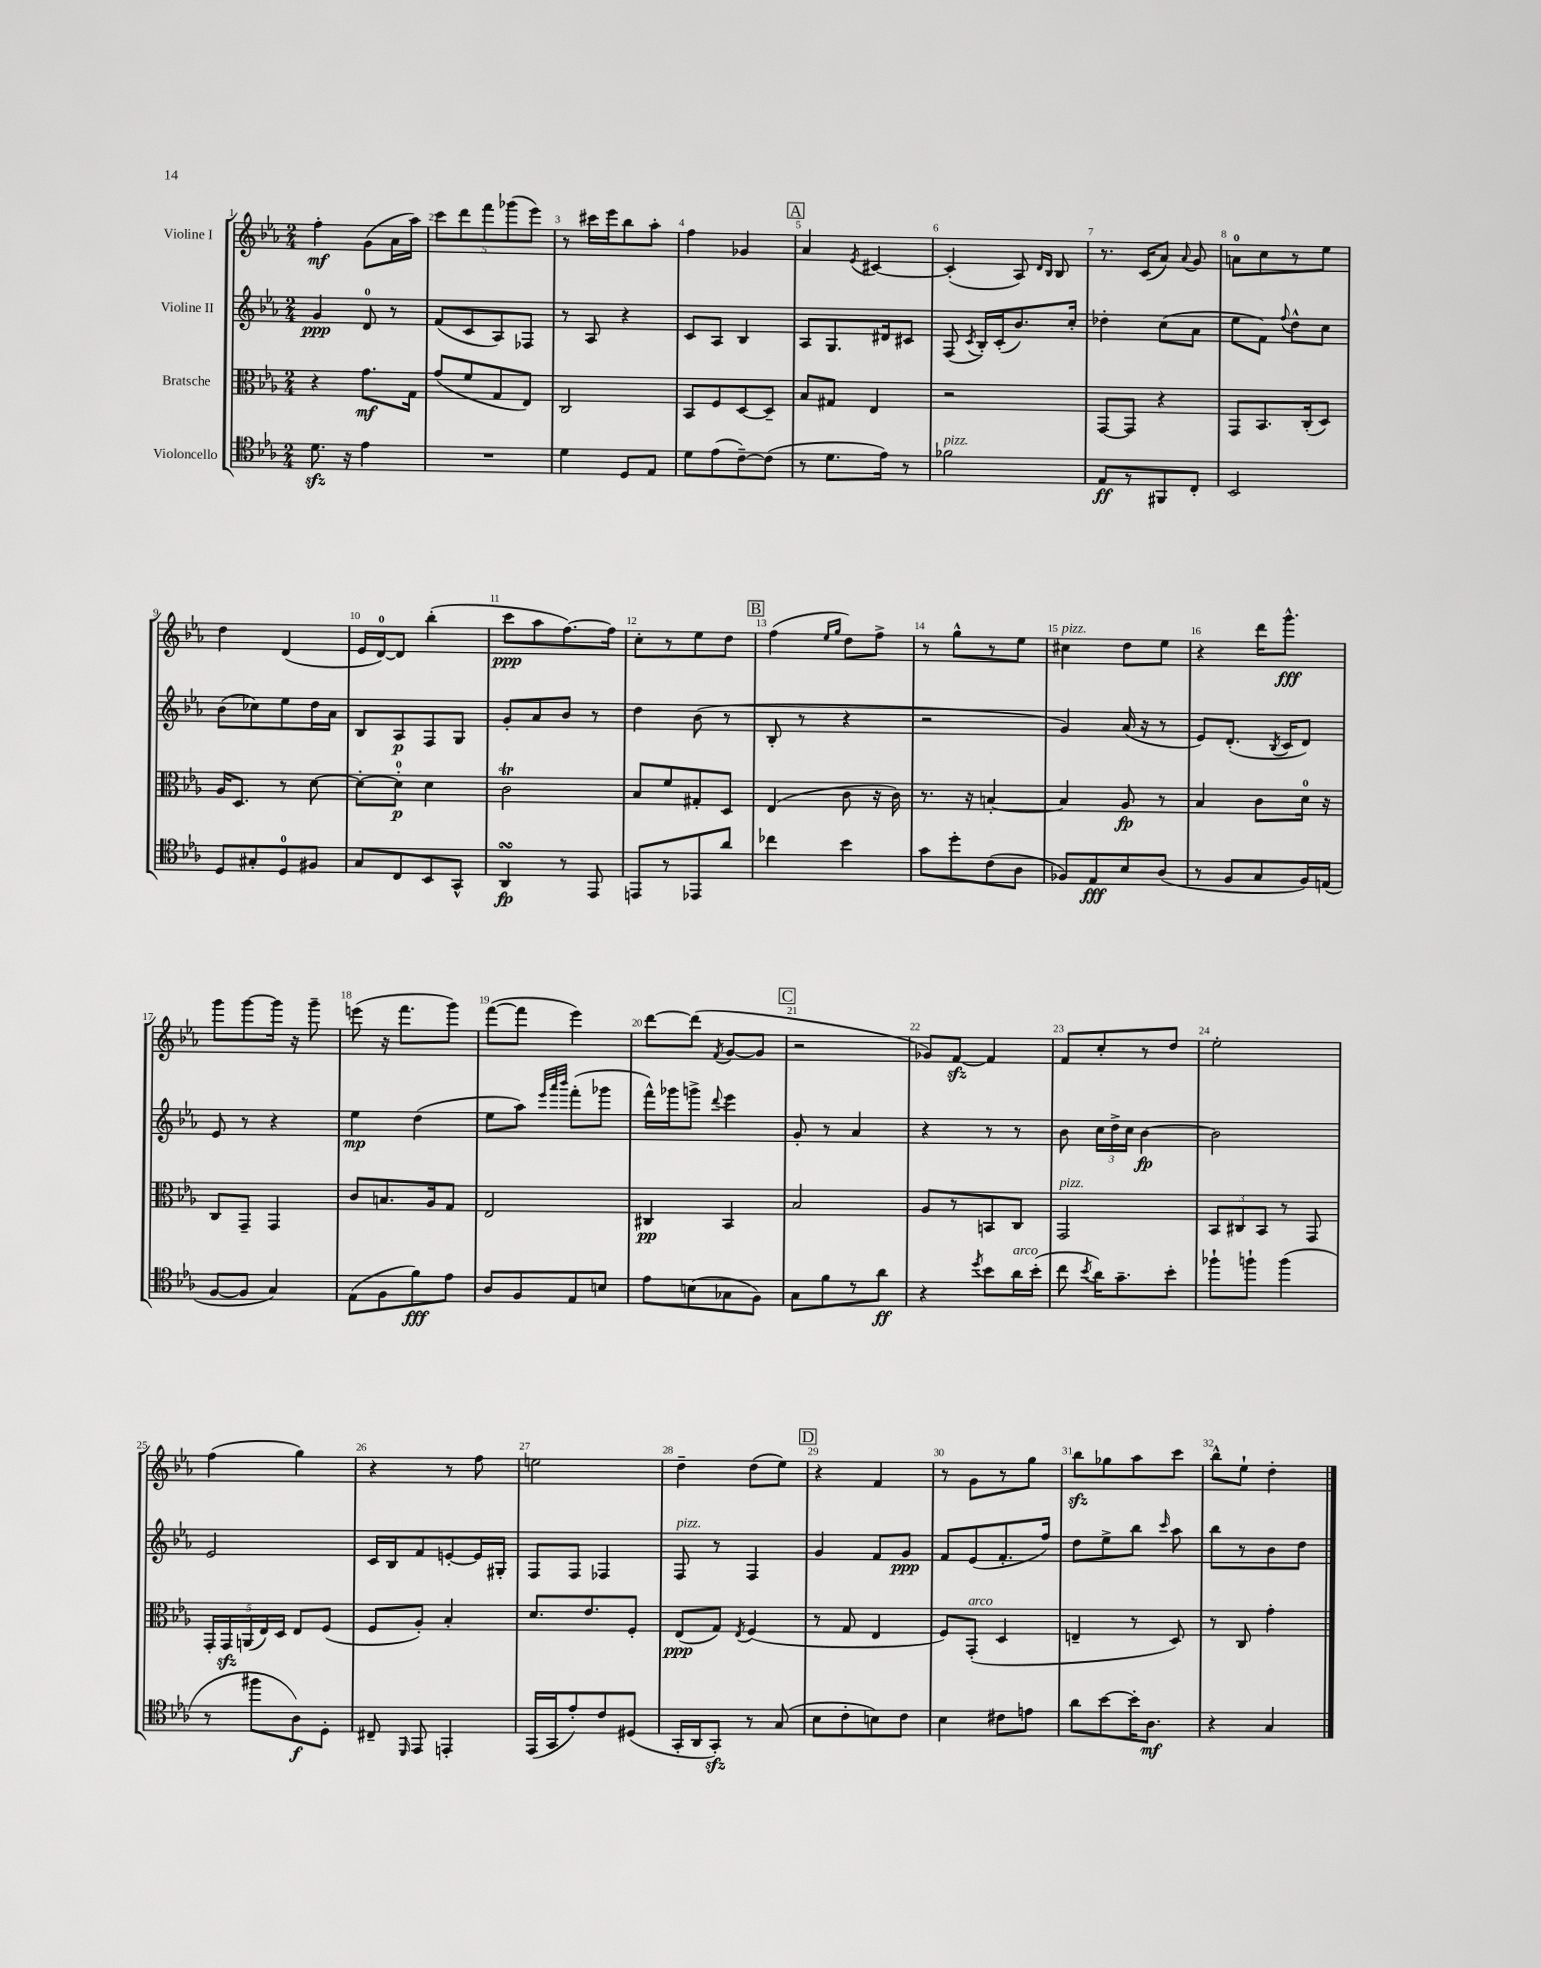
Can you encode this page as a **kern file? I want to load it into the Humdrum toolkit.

**kern	**kern	**kern	**kern
*staff4	*staff3	*staff2	*staff1
*clefC4	*clefC3	*clefG2	*clefG2
*k[b-e-a-]	*k[b-e-a-]	*k[b-e-a-]	*k[b-e-a-]
*M2/4	*M2/4	*M2/4	*M2/4
8.d	4r	4g	4ff'
16r	.	.	.
4e-	8.g	8d	(8g
.	.	8r	16a-
.	16G	.	16aa-)
=	=	=	=
2r	(8g	(8f	10ccc
.	.	.	10ddd
.	8f	8c	.
.	.	.	10fff
.	8G	8A-)	.
.	.	.	(10ggg-
.	8E-)	8F-	.
.	.	.	10eee-)
=	=	=	=
4d	2C	8r	8r
.	.	8A-	16ccc#
.	.	.	16eee-
8D	.	4r	8bb-
8E-	.	.	8aa-'
=	=	=	=
8d	8BB-	8c	4ff
(8e-	8F	8A-	.
[8c~)	[8D	4B-	4g-
(8c]	8D~]	.	.
=	=	=	=
8r	8B-	8A-	4a-
8.d	8G#	8.G	.
.	.	.	8qe-
.	4E-	.	[4c#
16e-)	.	16d#	.
8r	.	8c#	.
=	=	=	=
2f-	2r	(8F	(4c#']
.	.	8qc	.
.	.	16B-')	.
.	.	(16c'	.
.	.	8.b-)	8A-)
.	.	.	16qqd
.	.	.	16qqB-
.	.	.	8B-
.	.	16cc'	.
=	=	=	=
8E-	[8GG	4dd-'	8.r
8r	8GG]	.	.
.	.	.	(16c
8FF#	4r	(8cc	8a-)
.	.	.	8qqa-
8C'	.	8a-	8g
=	=	=	=
2BB-	8GG	8ee-	8a
.	8.BB-	8f)	8cc
.	.	8qqff	.
.	.	8dd^^	8r
.	(16C'	.	.
.	8D)	8cc	8ee-
=	=	=	=
8D	16A-	(8b-	4dd
.	8.D	.	.
8G#'	.	8cc-)	.
8D	8r	8ee-	(4d
8F#	[8d	16dd	.
.	.	16a-	.
=	=	=	=
8G	8d'_	8B-	16e-
.	.	.	[16d)
8C	8d']	8A-	8d]
8BB-	4d	8F	(4bb-'
8GG^^	.	8G	.
=	=	=	=
4AA-	2c	8g'	8ccc
.	.	8a-	8aa-
8r	.	8b-	[8.ff)
8EE-	.	8r	.
.	.	.	16ff]
=	=	=	=
8EE	8B-	4dd	8cc'
8r	8f	.	8r
8EE-	8G#'	(8b-	8ee-
8a-	8D	8r	8dd
=	=	=	=
4cc-	(4E-	8B-'	(4ff
.	.	8r	.
.	.	.	16qqee-
.	.	.	16qqgg
4b-	8c	4r	8dd)
.	16r	.	8ff^
.	16c)	.	.
=	=	=	=
8g	8.r	2r	8r
8dd'	.	.	8gg^^
.	16r	.	.
(8c	[4B'	.	8r
8A-	.	.	8ee-
=	=	=	=
8F-)	4B]	4g)	4cc#
8E-	.	.	.
8B-	8A-	(16a-	8dd
.	.	16r	.
(8A-	8r	8r	8ee-
=	=	=	=
8r	4B-	8e-)	4r
8F	.	(8.d'	.
8G	8c	.	16ddd
.	.	8qB-	.
.	.	16c	8.ggg^^
16F)	16d	8d)	.
(16E	16r	.	.
=	=	=	=
[8F	8C	8e-	8ggg
8F]	8GG~	8r	[8ggg
4G)	4GG	4r	16ggg]
.	.	.	16r
.	.	.	8ggg~
=	=	=	=
(8E-	8c	4ee-	(8eee
8F	8.B	.	16r
.	.	.	8.fff
8f)	.	(4dd	.
.	16A-	.	.
8e-	8G	.	8ggg)
=	=	=	=
8A-	2E-	8ee-	([8fff
8F	.	8aa-)	8fff]
.	.	32qqeee-	.
.	.	32qqaaa-	.
.	.	32qqbbb-	.
8E-	.	(8fff'	4eee-)
8B	.	8ggg-	.
=	=	=	=
8e-	4C#	16fff^^)	[8ddd
.	.	16ggg-	.
(8B	.	8ggg^	(8ddd]
.	.	8qqddd	8qf
8G-	4BB-	4eee-	[8g
8F)	.	.	8g]
=	=	=	=
8G	2B-	8g'	2r
8f	.	8r	.
8r	.	4a-	.
8a-	.	.	.
=	=	=	=
4r	8A-	4r	8g-)
.	8r	.	[8f
8qdd	.	.	.
8b-	8BB	8r	4f]
16a-	8C	8r	.
(16b-'	.	.	.
=	=	=	=
8cc	2GG	8b-	8f
8qb-	.	.	.
16a-)	.	24cc	8cc'
.	.	24dd^	.
8.g~	.	.	.
.	.	24cc	.
.	.	[4b-	8r
8b-'	.	.	8dd
=	=	=	=
8ff-`	12BB-	2b-]	2ee-'
.	12C#	.	.
8ff`	.	.	.
.	12BB-	.	.
(4ff	8r	.	.
.	8GG	.	.
=	=	=	=
8r	20GG'	2e-	(4ff
.	20GG	.	.
.	(20AA	.	.
8ff#	.	.	.
.	20E-)	.	.
.	20D	.	.
8A-)	8E-	.	4gg)
8D'	(8F	.	.
=	=	=	=
8C#~	8F	16c	4r
.	.	16B-	.
16qqDD	.	.	.
8EE-	8A-')	8f	.
4EE'	4B-'	[8e'	8r
.	.	16e]	8ff
.	.	16G#'	.
=	=	=	=
(16EE-	8.d	8F	2ee
16GG	.	.	.
8e-')	.	8F	.
.	8.e-	.	.
8c	.	4F-	.
(8D#	8F'	.	.
=	=	=	=
16GG'	(8E-	8F	4dd~
16AA-	.	.	.
8GG')	8G)	8r	.
.	8qE-	.	.
8r	(4F	4F	(8dd
(8G	.	.	8ee-)
=	=	=	=
8B-	8r	4g	4r
8c'	8G	.	.
8B)	4E-	8f	4f
8c	.	8g	.
=	=	=	=
4B-	8F)	8f	8r
.	(8GG'	(8e-	8g
8c#	4D	8.f'	8r
8e	.	.	8gg
.	.	16ff)	.
=	=	=	=
8a-	4E~	8dd	8bb-
[8b-	.	8ee-^	8gg-
16b-']	8r	8bb-	8aa-
8.A-	.	.	.
.	.	16qqccc	.
.	8D)	8aa-	8ccc
=	=	=	=
4r	8r	8bb-	8bb-^^
.	8C	8r	8ee-`
4G	4g'	8b-	4dd'
.	.	8dd	.
==	==	==	==
*-	*-	*-	*-
